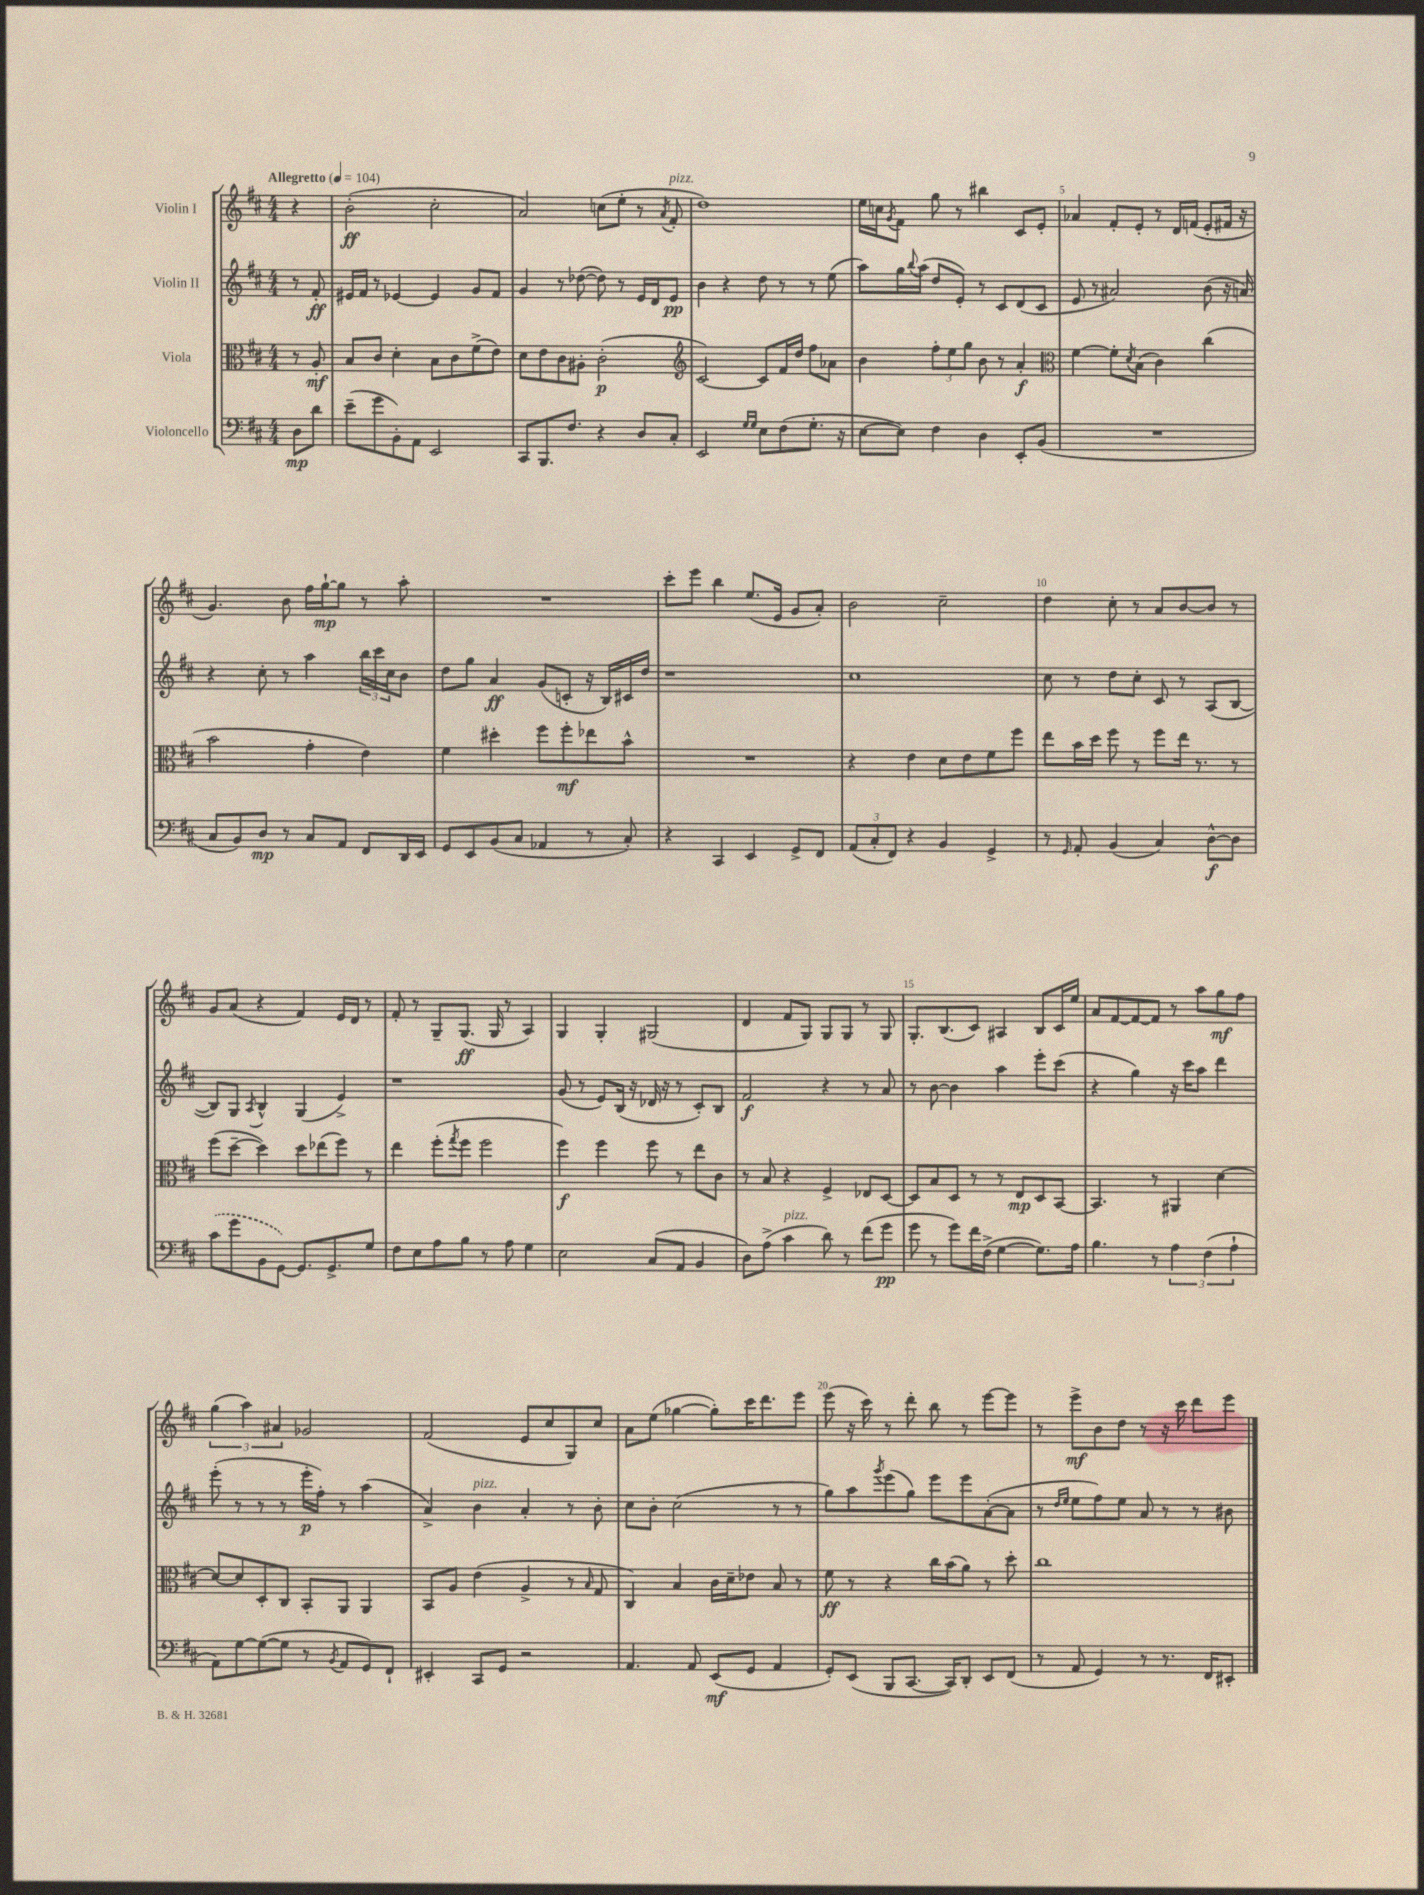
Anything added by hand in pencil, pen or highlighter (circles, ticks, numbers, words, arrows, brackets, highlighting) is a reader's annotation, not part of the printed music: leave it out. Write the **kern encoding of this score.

**kern	**dynam	**kern	**dynam	**kern	**dynam	**kern	**dynam
*part4	*part4	*part3	*part3	*part2	*part2	*part1	*part1
*staff4	*staff4	*staff3	*staff3	*staff2	*staff2	*staff1	*staff1
*I"Violoncello	*	*I"Viola	*	*I"Violin II	*	*I"Violin I	*
*clefF4	*	*clefC3	*	*clefG2	*	*clefG2	*
*k[f#c#]	*	*k[f#c#]	*	*k[f#c#]	*	*k[f#c#]	*
*M4/4	*	*M4/4	*	*M4/4	*	*M4/4	*
*MM104	*	*MM104	*	*MM104	*	*MM104	*
=	=	=	=	=	=	=	=
!	!	!	!	!	!	!LO:TX:a:B:t=Allegretto	!
8D\L	mp	8r	.	8r	.	4r	.
8d\J	.	8A'/	mf	8f#'/	ff	.	.
=1	=1	=1	=1	=1	=1	=1	=1
(8e~\L	.	8B/L	.	16e#X/LL	.	(2b'\	ff
.	.	.	.	16f#/JJ	.	.	.
8g\	.	8c#/J	.	8r	.	.	.
8BB'\)	.	4d'\	.	[4e-X/	.	.	.
8AA\J	.	.	.	.	.	.	.
2EE/	.	8B\L	.	4e-/]	.	2cc#'\	.
.	.	8c#\	.	.	.	.	.
.	.	(8f#^\	.	8g/L	.	.	.
.	.	8e\J)	.	8f#/J	.	.	.
=2	=2	=2	=2	=2	=2	=2	=2
8CC#/L	.	8d\L	.	4g/	.	2a/)	.
8.BBB/	.	8e\	.	.	.	.	.
.	.	8c#\	.	8r	.	.	.
8.F#/J	.	.	.	.	.	.	.
.	.	8A#X'\J	.	([8dd-X\	.	.	.
4r	.	(2c#'\	p	8dd-\])	.	(8ccn\L	.
.	.	.	.	8r	.	8ee'\J	.
8D/L	.	.	.	16e/LL	.	8r	.
.	.	.	.	16d/J	.	.	.
.	.	.	.	.	.	8qa/	.
!	!	!	!	!	!	!LO:TX:a:i:t=pizz.	!
8C#'/J	.	.	.	8e/J	pp	8f#'/	.
=3	=3	=3	=3	=3	=3	=3	=3
*	*	*clefG2	*	*	*	*	*
2EE/	.	[2c#/)	.	4b\	.	1dd)	.
.	.	.	.	4r	.	.	.
16qqG/LL	.	.	.	.	.	.	.
16qqG/JJ	.	.	.	.	.	.	.
8E\L	.	8c#/L]	.	8dd\	.	.	.
(8F#\	.	16f#/L	.	8r	.	.	.
.	.	16dd/JJ	.	.	.	.	.
8.G'\J	.	8ff#\L	.	8r	.	.	.
.	.	8a-X\J	.	(8ee\	.	.	.
16r	.	.	.	.	.	.	.
=4	=4	=4	=4	=4	=4	=4	=4
[8E\L	.	4b\	.	8aa\L)	.	16ee\LL	.
.	.	.	.	.	.	16ccn\J	.
.	.	.	.	.	.	8qg/	.
8E\J])	.	.	.	16gg\L	.	8f#\J	.
.	.	.	.	8qqbb/	.	.	.
.	.	.	.	(16aa\JJ	.	.	.
4F#\	.	12ff#'\L	.	8dd/L	.	8gg\	.
.	.	12ee\	.	.	.	.	.
.	.	.	.	8e'/J)	.	8r	.
.	.	12gg\J	.	.	.	.	.
4D\	.	8b\	.	8r	.	4bb#X\	.
.	.	8r	.	8c#/L	.	.	.
8EE'/L	.	4a'/	f	(8d/	.	8c#/L	.
(8BB/J	.	.	.	8c#/J	.	8e'/J	.
=5	=5	=5	=5	=5	=5	=5	=5
*	*	*clefC3	*	*	*	*	*
1r	.	[4f#\	.	8e/	.	4a-X/	.
.	.	.	.	8r	.	.	.
.	.	8f#'\L]	.	2a#X/)	.	8f#'/L	.
.	.	8qd/	.	.	.	.	.
.	.	(8B\J	.	.	.	8e'/J	.
.	.	4c#\)	.	.	.	8r	.
.	.	.	.	.	.	16d/LL	.
.	.	.	.	.	.	(16fn/JJ	.
.	.	(4cc#\	.	(8b\	.	8e'/L	.
.	.	.	.	16r	.	16f#X/Jk	.
.	.	.	.	16an/)	.	16r	.
!!LO:LB:g=z
=6	=6	=6	=6	=6	=6	=6	=6
8C#/L	.	2b\	.	4r	.	4.g/)	.
8BB/)	.	.	.	.	.	.	.
8D/J	mp	.	.	8cc#'\	.	.	.
8r	.	.	.	8r	.	8b\	.
8C#/L	.	4g'\	.	4aa\	.	16ff#\LL	.
.	.	.	.	.	.	[16gg`\J	mp
8AA/J	.	.	.	.	.	8gg\J]	.
8FF#/L	.	4e\)	.	24bb\LL	.	8r	.
.	.	.	.	24ccc#\	.	.	.
.	.	.	.	24cc#\J	.	.	.
16DD/L	.	.	.	8b\J	.	8aa'\	.
16EE/JJ	.	.	.	.	.	.	.
=7	=7	=7	=7	=7	=7	=7	=7
8GG/L	.	4f#\	.	8dd\L	.	1r	.
8EE/	.	.	.	8gg\J	.	.	.
(8BB/	.	4dd#X'\	.	4a/	ff	.	.
8C#/J	.	.	.	.	.	.	.
4AA-X/	.	8ff#\L	.	(8g/L	.	.	.
.	.	8ff#'\	mf	8cn'/J	.	.	.
8r	.	8ee-X\	.	16r	.	.	.
.	.	.	.	16B/LL)	.	.	.
8C#'/)	.	8b^^\J	.	16c#X/	.	.	.
.	.	.	.	16dd/JJ	.	.	.
=8	=8	=8	=8	=8	=8	=8	=8
4r	.	1r	.	1r	.	8ccc#'\L	.
.	.	.	.	.	.	8eee\J	.
4CC#/	.	.	.	.	.	4bb\	.
4EE/	.	.	.	.	.	(8.ee/L	.
.	.	.	.	.	.	16e/Jk	.
8GG^/L	.	.	.	.	.	8g/L	.
8FF#/J	.	.	.	.	.	8a'/J)	.
=9	=9	=9	=9	=9	=9	=9	=9
(12AA/L	.	4r	.	1cc#	.	2b\	.
12C#'/	.	.	.	.	.	.	.
12FF#/J)	.	.	.	.	.	.	.
4r	.	4e\	.	.	.	.	.
4BB/	.	8d\L	.	.	.	2cc#~\	.
.	.	8e\	.	.	.	.	.
4GG^/	.	8f#\	.	.	.	.	.
.	.	8ff#\J	.	.	.	.	.
=10	=10	=10	=10	=10	=10	=10	=10
8r	.	8ee\L	.	8cc#\	.	4dd\	.
16qqGG/	.	.	.	.	.	.	.
8AA'/	.	16b\L	.	8r	.	.	.
.	.	16dd\JJ	.	.	.	.	.
(4BB/	.	8ff#\	.	8dd\L	.	8cc#'\	.
.	.	8r	.	8cc#'\J	.	8r	.
4C#/)	.	8ff#\L	.	8c#/	.	8a/L	.
.	.	16ee\Jk	.	8r	.	[8b/	.
.	.	8.r	.	.	.	.	.
[8D^^\L	f	.	.	(8A/L	.	8b/J]	.
8D\J]	.	8r	.	[8B/J	.	8r	.
!!LO:LB:g=z
=11	=11	=11	=11	=11	=11	=11	=11
(8c#\L	.	(8ff#\L	.	8B/L])	.	8g/L	.
8g\	.	[8dd~\J	.	8G/J	.	(8a/J	.
.	.	.	.	8qA/	.	.	.
8BB\	.	4dd\])	.	4B^^/	.	4r	.
[8GG\J)	.	.	.	.	.	.	.
8.GG/L]	.	8dd\L	.	(4G/	.	4f#/)	.
.	.	(8ee-X\	.	.	.	.	.
8.GG^/	.	.	.	.	.	.	.
.	.	8ff#\J)	.	4e^/)	.	16e/LL	.
.	.	.	.	.	.	16d/JJ	.
8G/J	.	8r	.	.	.	8r	.
=12	=12	=12	=12	=12	=12	=12	=12
8F#\L	.	4ee\	.	1r	.	8f#'/	.
8E\	.	.	.	.	.	8r	.
8A\	.	(8ff#'\L	.	.	.	8G~/L	.
.	.	8qgg/	.	.	.	.	.
8B\J	.	8ff#\J	.	.	.	(8.G/J	ff
8r	.	2ff#\	.	.	.	.	.
.	.	.	.	.	.	16G/	.
8A\	.	.	.	.	.	8r	.
4G\	.	.	.	.	.	4A/)	.
=13	=13	=13	=13	=13	=13	=13	=13
2E\	.	4ff#\)	f	(8g/	.	4G/	.
.	.	.	.	8r	.	.	.
.	.	4ff#\	.	8e/L)	.	4G'/	.
.	.	.	.	(16B/Jk	.	.	.
.	.	.	.	16r	.	.	.
(8C#/L	.	8ff#\	.	16d-X/	.	(2G#X/	.
.	.	.	.	16r	.	.	.
8AA/J	.	8r	.	8r	.	.	.
4BB/	.	8ee\L	.	8c#'/L)	.	.	.
.	.	8c#\J	.	8B/J	.	.	.
=14	=14	=14	=14	=14	=14	=14	=14
8D\L)	.	8r	.	2f#/	f	4d/	.
(8A^\J	.	8B/	.	.	.	.	.
!LO:TX:a:i:t=pizz.	!	!	!	!	!	!	!
4c#\	.	4r	.	.	.	8f#/L	.
.	.	.	.	.	.	8G/J)	.
8d\)	.	4F#^/	.	4r	.	8G/L	.
8r	.	.	.	.	.	8G/J	.
(8f#\L	.	8E-X/L	.	8r	.	8r	.
8g\J	pp	[8D/J	.	8a/	.	8G/	.
=15	=15	=15	=15	=15	=15	=15	=15
8g\	.	8D/L]	.	8r	.	8.G'/L	.
8r	.	8B/	.	[8b\	.	.	.
.	.	.	.	.	.	(8.B/	.
8g\L)	.	8D/J	.	4b\]	.	.	.
16f#\L	.	8r	.	.	.	8c#/J)	.
(16F#^\JJ	.	.	.	.	.	.	.
[4G\	.	8r	.	4aa\	.	4A#X/	.
.	.	8E/L	mp	.	.	.	.
8.G\L])	.	8D/	.	8eee'\L	.	8B/L	.
.	.	[8BB/J	.	(8ccc#\J	.	16c#/L	.
16A\Jk	.	.	.	.	.	16ee/JJ	.
=16	=16	=16	=16	=16	=16	=16	=16
4.B\	.	4.BB/]	.	4r	.	8a/L	.
.	.	.	.	.	.	[8f#/	.
.	.	.	.	4gg\)	.	8f#/_	.
8r	.	8r	.	.	.	8f#/J]	.
6A\	.	4AA#X/	.	16r	.	8r	.
.	.	.	.	16ccc#\KL	.	.	.
.	.	.	.	8aa\J	.	8aa\L	.
(6F#\	.	.	.	.	.	.	.
.	.	[4d\	.	4ddd\	.	8gg\	mf
6A`\	.	.	.	.	.	.	.
.	.	.	.	.	.	8ff#\J	.
!!LO:LB:g=z
=17	=17	=17	=17	=17	=17	=17	=17
8AA\L)	.	8d/L_	.	(8eee'\	.	(6gg\	.
[8G\	.	8d/]	.	8r	.	.	.
.	.	.	.	.	.	6aa\)	.
(8G\_	.	8D'/	.	8r	.	.	.
.	.	.	.	.	.	6a#X/	.
8G\J]	.	8C#/J	.	8r	.	.	.
8r	.	8BB'/L	.	16eee'\LL	p	2g-X/	.
.	.	.	.	16ff#'\JJ)	.	.	.
8qBB/	.	.	.	.	.	.	.
8AA/L	.	8AA/J	.	8r	.	.	.
8GG/)	.	4AA/	.	(4aa\	.	.	.
8FF#`/J	.	.	.	.	.	.	.
=18	=18	=18	=18	=18	=18	=18	=18
4EE#X'/	.	8BB/L	.	4a^/)	.	(2f#/	.
.	.	8A/J	.	.	.	.	.
!	!	!	!	!LO:TX:a:i:t=pizz.	!	!	!
8CC#/L	.	(4e\	.	4b\	.	.	.
8GG/J	.	.	.	.	.	.	.
2r	.	4A^/	.	4a'/	.	8e/L	.
.	.	.	.	.	.	8cc#/	.
.	.	8r	.	8r	.	8G/)	.
.	.	16qqB/	.	.	.	.	.
.	.	8G/	.	8b'\	.	8cc#/J	.
=19	=19	=19	=19	=19	=19	=19	=19
4.AA/	.	4C#/)	.	8cc#\L	.	8a\L	.
.	.	.	.	8b'\J	.	(8ee\J	.
.	.	4B/	.	(2cc#\	.	[4gg-X\	.
8AA/	.	.	.	.	.	.	.
(8EE/L	mf	16c#\LL	.	.	.	8gg-'\L])	.
.	.	16d~\J	.	.	.	.	.
8GG/J	.	8e-X\J	.	.	.	16ccc#\K	.
.	.	.	.	.	.	8.ddd\	.
4AA/	.	8B/	.	8r	.	.	.
.	.	8r	.	8r	.	8eee\J	.
=20	=20	=20	=20	=20	=20	=20	=20
8GG'/L)	.	8f#\	ff	8gg\L)	.	(8eee\	.
(8EE/J	.	8r	.	8aa\	.	16r	.
.	.	.	.	.	.	16ccc#\)	.
.	.	.	.	8qggg/	.	.	.
8BBB/L	.	4r	.	(8eee\	.	8r	.
[8.CC#/J	.	.	.	8gg\J)	.	8ddd'\	.
.	.	16cc#\LL	.	8eee\L	.	8bb\	.
16CC#/KL])	.	(16b\J	.	.	.	.	.
8DD'/J	.	8a\J)	.	8eee\	.	8r	.
8EE/L	.	8r	.	([8a'\	.	[8eee\L	.
(8FF#/J	.	8dd'\	.	8a\J]	.	8eee\J]	.
=21	=21	=21	=21	=21	=21	=21	=21
8r	.	1cc#	.	8r	.	8r	.
.	.	.	.	16qqdd/LL	.	.	.
.	.	.	.	16qqee/JJ	.	.	.
8AA/	.	.	.	8ee\L	.	8eee^\L	mf
4GG/)	.	.	.	8ff#\)	.	8b\	.
.	.	.	.	8ee\J	.	8dd\J	.
8r	.	.	.	8a/	.	8r	.
8.r	.	.	.	8r	.	16r	.
.	.	.	.	.	.	16ccc#\	.
.	.	.	.	8r	.	8ddd\L	.
16FF#/KL	.	.	.	.	.	.	.
8EE#X'/J	.	.	.	8b#X\	.	8eee\J	.
==	==	==	==	==	==	==	==
*-	*-	*-	*-	*-	*-	*-	*-
